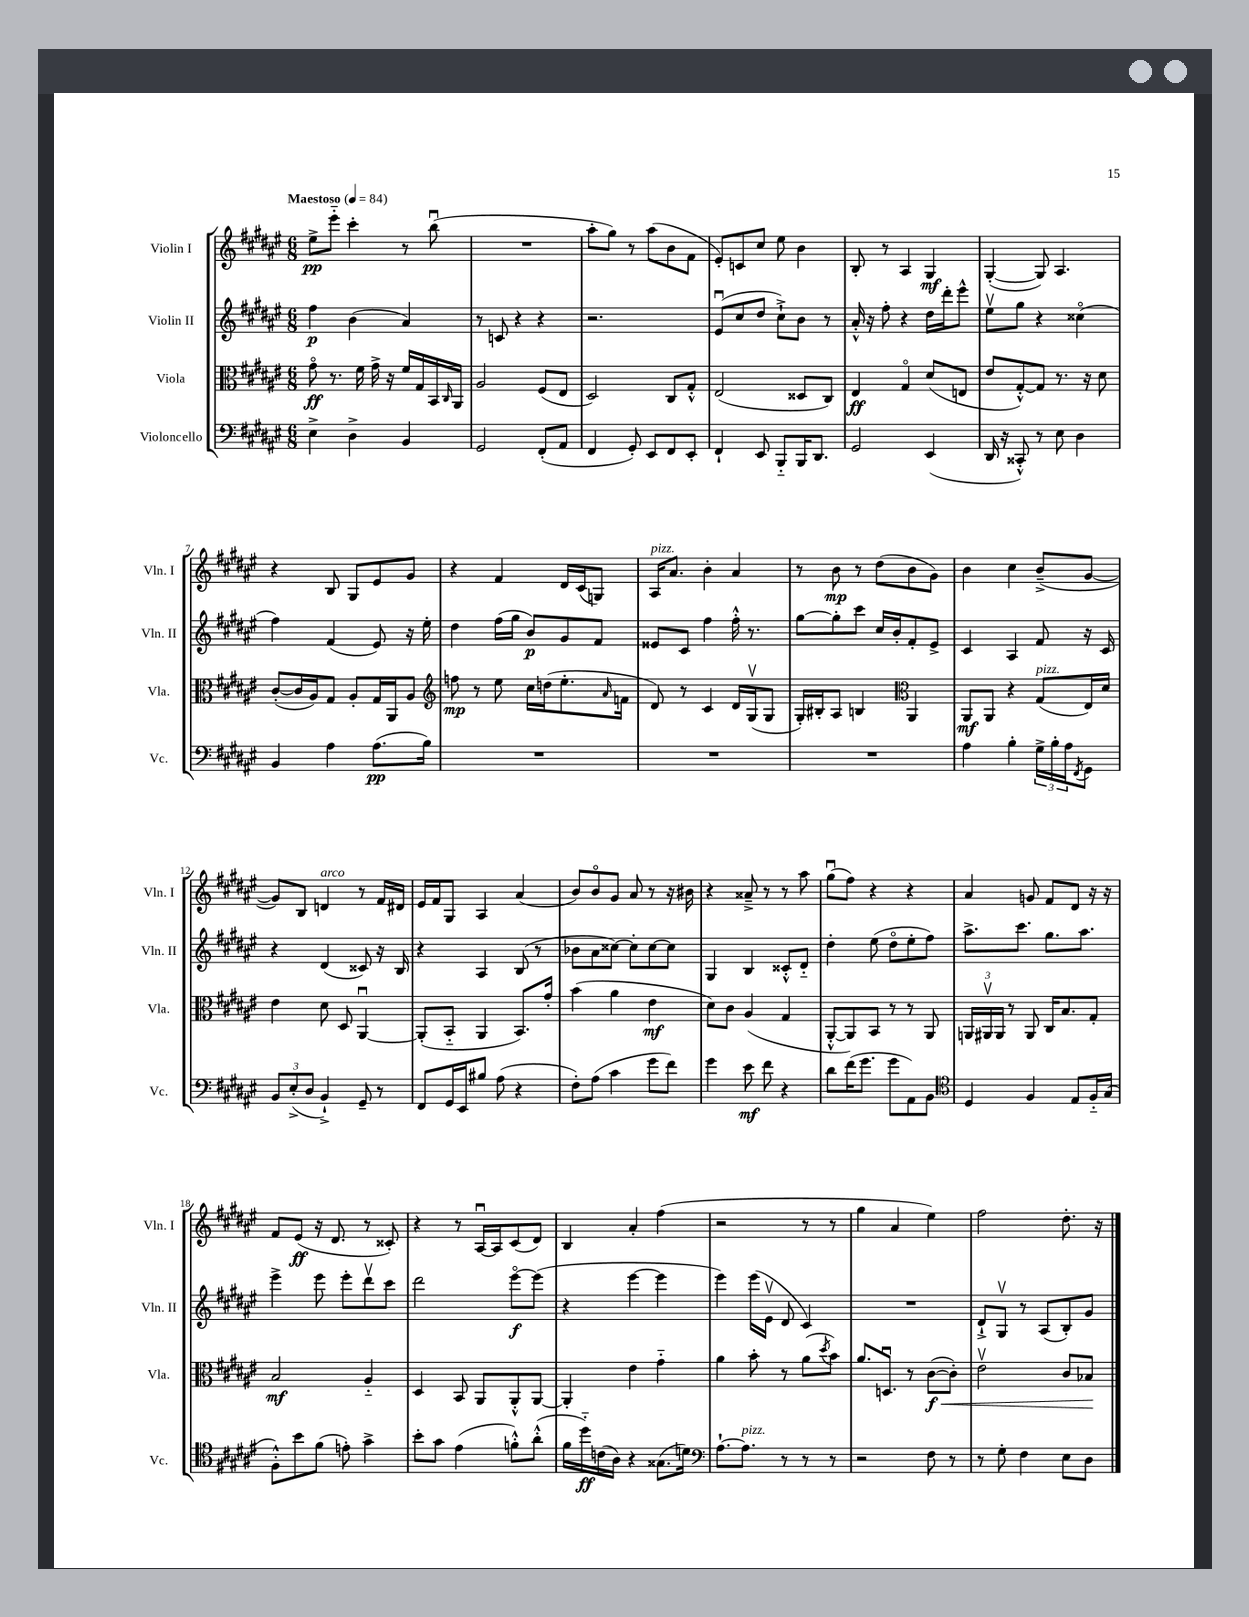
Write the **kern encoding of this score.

**kern	**kern	**kern	**kern
*staff4	*staff3	*staff2	*staff1
*clefF4	*clefC3	*clefG2	*clefG2
*k[f#c#g#d#a#e#]	*k[f#c#g#d#a#e#]	*k[f#c#g#d#a#e#]	*k[f#c#g#d#a#e#]
*M6/8	*M6/8	*M6/8	*M6/8
*MM84	*MM84	*MM84	*MM84
4E#^\	8g#o\	4ff#\	8ee#^\L
.	8.r	.	8eee#'~\J
4D#^\	.	(4b\	4ccc#'\
.	16f#\	.	.
.	16g#^\	.	.
.	16r	.	.
4BB/	16f#/LL	4a#/)	8r
.	16G#/	.	.
.	16BB/	.	(8bbu\
.	16qqC#/	.	.
.	16AA#/JJ	.	.
=	=	=	=
2GG#/	2A#/	8r	2.r
.	.	8c/	.
.	.	4r	.
(8FF#'/L	(8F#/L	4r	.
8AA#/J	8E#/J	.	.
=	=	=	=
4FF#/	2D#/)	2.r	8aa#'\L
.	.	.	8gg#\J)
8GG#'/)	.	.	8r
8EE#/L	.	.	(8aa#\L
8FF#/	8C#/L	.	8b\
8EE#'/J	8G#'^^/J	.	8f#\J
=	=	=	=
4FF#`/	(2E#/	(8e#u/L	8e#'/L)
.	.	8cc#/	8c/
8EE#/	.	8dd#/J	8cc#/J
8BBB'~/L	.	8cc#`^\L)	8ee#\
16BBB/K	8D##/L	8b\J	4b\
8.DD#/J	.	.	.
.	8C#/J)	8r	.
=	=	=	=
2GG#/	4E#/	16a#'^^/	8B'/
.	.	16r	.
.	.	8ff#'\	8r
.	4G#o/	4r	4A#/
(4EE#/	(8d#/L	16dd#\LL	4G#/
.	.	16ddd#'\J	.
.	8E/J	8eee#^^\J	.
=	=	=	=
16DD#/	8e#/L	8ee#v\L	([4G#'/
16r	.	.	.
8CC##'^^/)	[8G#'^^/)	8gg#\J	.
8r	8G#/]J	4r	8G#/])
8E#\	8.r	.	4.A#/
4D#\	.	(4cc##o\	.
.	16r	.	.
.	8d#\	.	.
=	=	=	=
4BB/	([8c#'/L	4ff#\)	4r
.	16c#/]L	.	.
.	16A#/J)	.	.
4A#\	8G#/J	(4f#/	8B/
.	8A#'/L	.	8G#/L
(8.A#\L	16G#/L	8e#/)	8e#/
.	16AA#/J	.	.
.	8A#/J	16r	8g#/J
16B\Jk)	.	16ee#'\	.
=	=	=	=
*	*clefG2	*	*
2.r	8ff\	4dd#\	4r
.	8r	.	.
.	8ee#\	(16ff#\LL	4f#/
.	.	16gg#\JJ	.
.	16cc#\LL	8b/L)	.
.	(16dd\J	.	.
.	8.ee#'\	8g#/	16d#/LL
.	.	.	(16c#/J
.	.	8f#/J	8G/J)
.	16qqa#/	.	.
.	16f\Jk	.	.
=	=	=	=
2.r	8d#/)	8e##/L	16A#/LK
.	.	.	8.a#/J
.	8r	8c#/J	.
.	4c#/	4ff#\	4b'\
.	16d#/LL	16ff#'^^\	4a#/
.	(16G#v/J	8.r	.
.	8G#/J	.	.
=	=	=	=
2.r	16G#'/LL)	[8gg#\L	8r
.	16B#'/J	.	.
.	8A#/J	8gg#'\]	8b\
.	4B/	8ccc#\J	8r
.	.	16cc#/LL	(8dd#\L
.	.	16b'/J	.
*	*clefC3	*	*
.	4AA#/	8f#'/	8b\
.	.	8e#^/J	8g#\J)
=	=	=	=
4A#\	8AA#/L	4c#/	4b\
.	8AA#/J	.	.
4B'\	4r	4A#/	4cc#\
24G#^\LL	(8G#/L	8f#/	(8b~^/L
24B'\	.	.	.
24A#\J	.	.	.
8qFF#/	.	.	.
8GG#\J	16E#/L)	16r	[8g#/J
.	16d#/JJ	16c#/	.
=	=	=	=
12BB/L	4e#\	4r	8g#/]L)
(12E#'^/	.	.	.
.	.	.	8B/J
12D#/J	.	.	.
4BB`^/)	8d#\	(4d#/	4d/
.	8D#/	.	.
8GG#~/	[4AA#u/	8c##/)	8r
8r	.	16r	16f#/LL
.	.	16B/	16d#/JJ
=	=	=	=
8FF#/L	(8AA#'/]L	4r	16e#/LL
.	.	.	16f#/J
16GG#/L	8BB'~/J	.	8G#/J
16EE#/J	.	.	.
8B#/J	4AA#/	4A#/	4A#/
(8A#\	.	.	.
4r	8.BB/L)	(8B/	(4a#/
.	.	8r	.
.	16g#'/Jk	.	.
=	=	=	=
8F#'\L)	(4b\	8b-\L	8b/L)
(8A#\J	.	8a#\	8bo/
4c#\	4a#\	[8cc##\J)	8g#/J
.	.	8cc##'\]L	8a#/
8g#\L	4e#\	[8cc##\	8r
8f#\J)	.	8cc##\]J	16r
.	.	.	16b#\
=	=	=	=
4g#\	8d#\L)	4G#/	4r
.	8c#\J	.	.
8e#\	(4A#/	4B/	8a##~^/
8f#\	.	.	8r
4r	4G#/	8c##'^^/L	8r
.	.	8d#'~/J	8aa#\
=	=	=	=
8d#\L	[8AA#'^^/L	4dd#'\	(8gg#u\L
(16f#\K	8AA#/])	.	8ff#\J)
8.g#\J	.	.	.
.	8BB/J	(8ee#\	4r
8g#\L	8r	8dd#o\L	.
8AA#\)	8r	8ee#'\	4r
8BB\J	8AA#/	8ff#\J)	.
=	=	=	=
*clefC4	*	*	*
4D#/	24AA/LL	8.aa#^\L	4a#/
.	24AA#v/	.	.
.	24AA#/JJ	.	.
.	8r	.	.
.	.	8.ccc#\J	.
4F#/	8AA#/	.	8g/
.	16C#/LK	8.gg#\L	8f#/L
.	8.B/	.	.
8E#/L	.	.	8d#/J
.	.	8.aa#\J	.
16F#'~/L	8G#'/J	.	16r
(16G#/JJ	.	.	16r
=	=	=	=
8F#'^^\L)	2B/	4eee#^\	8f#/L
8b\	.	.	(8e#/J
(8f#\J	.	8eee#\	16r
.	.	.	8.d#/
8e'\)	.	8eee#'\L	.
4g#^\	4A#'~/	8ddd#v\	8r
.	.	8ccc#\J	8c##'/)
=	=	=	=
8b'\L	4D#/	2ddd#\	4r
8g#\J	.	.	.
(4e#\	8BB/	.	8r
.	8AA#/L	.	[16A#u/LL
.	.	.	16A#/]J
8f'^^\L)	8AA#'^^/	[8eee#o\L	(8c#/
(8a#'^^\J	[8AA#/J	(8eee#\]J	8d#/J)
=	=	=	=
16f#\LL	4AA#'/]	4r	4B/
16dd#'~\)	.	.	.
(16c\	.	.	.
16A#\JJ)	.	.	.
4r	4e#\	[4eee#\	4a#'/
(8.G##\L	4g#'~\	4eee#\]	(4ff#\
16d\Jk)	.	.	.
=	=	=	=
*clefF4	*	*	*
[8.A#`\L	4a#\	4eee#\)	2r
8.A#\]J	.	.	.
.	8b'\	(16eee#\LL	.
.	.	16e#v\JJ	.
8r	8r	8d#/	.
8r	(8a#\L	4c#/)	8r
.	8qdd#/	.	.
8r	8b\J)	.	8r
=	=	=	=
2r	8.a#/L	2.r	4gg#\
.	8.Du/J	.	.
.	.	.	4a#/
.	8r	.	.
8F#\	([8c#\L	.	4ee#\)
8r	8c#'\]J)	.	.
=	=	=	=
8r	2e#v\	8d#`^/L	2ff#\
8G#'\	.	8G#v/J	.
4F#\	.	8r	.
.	.	(8A#/L	.
8E#\L	8c#/L	8B'/)	8.dd#'\
8D#\J	8B-/J	8g#/J	.
.	.	.	16r
==	==	==	==
*-	*-	*-	*-
